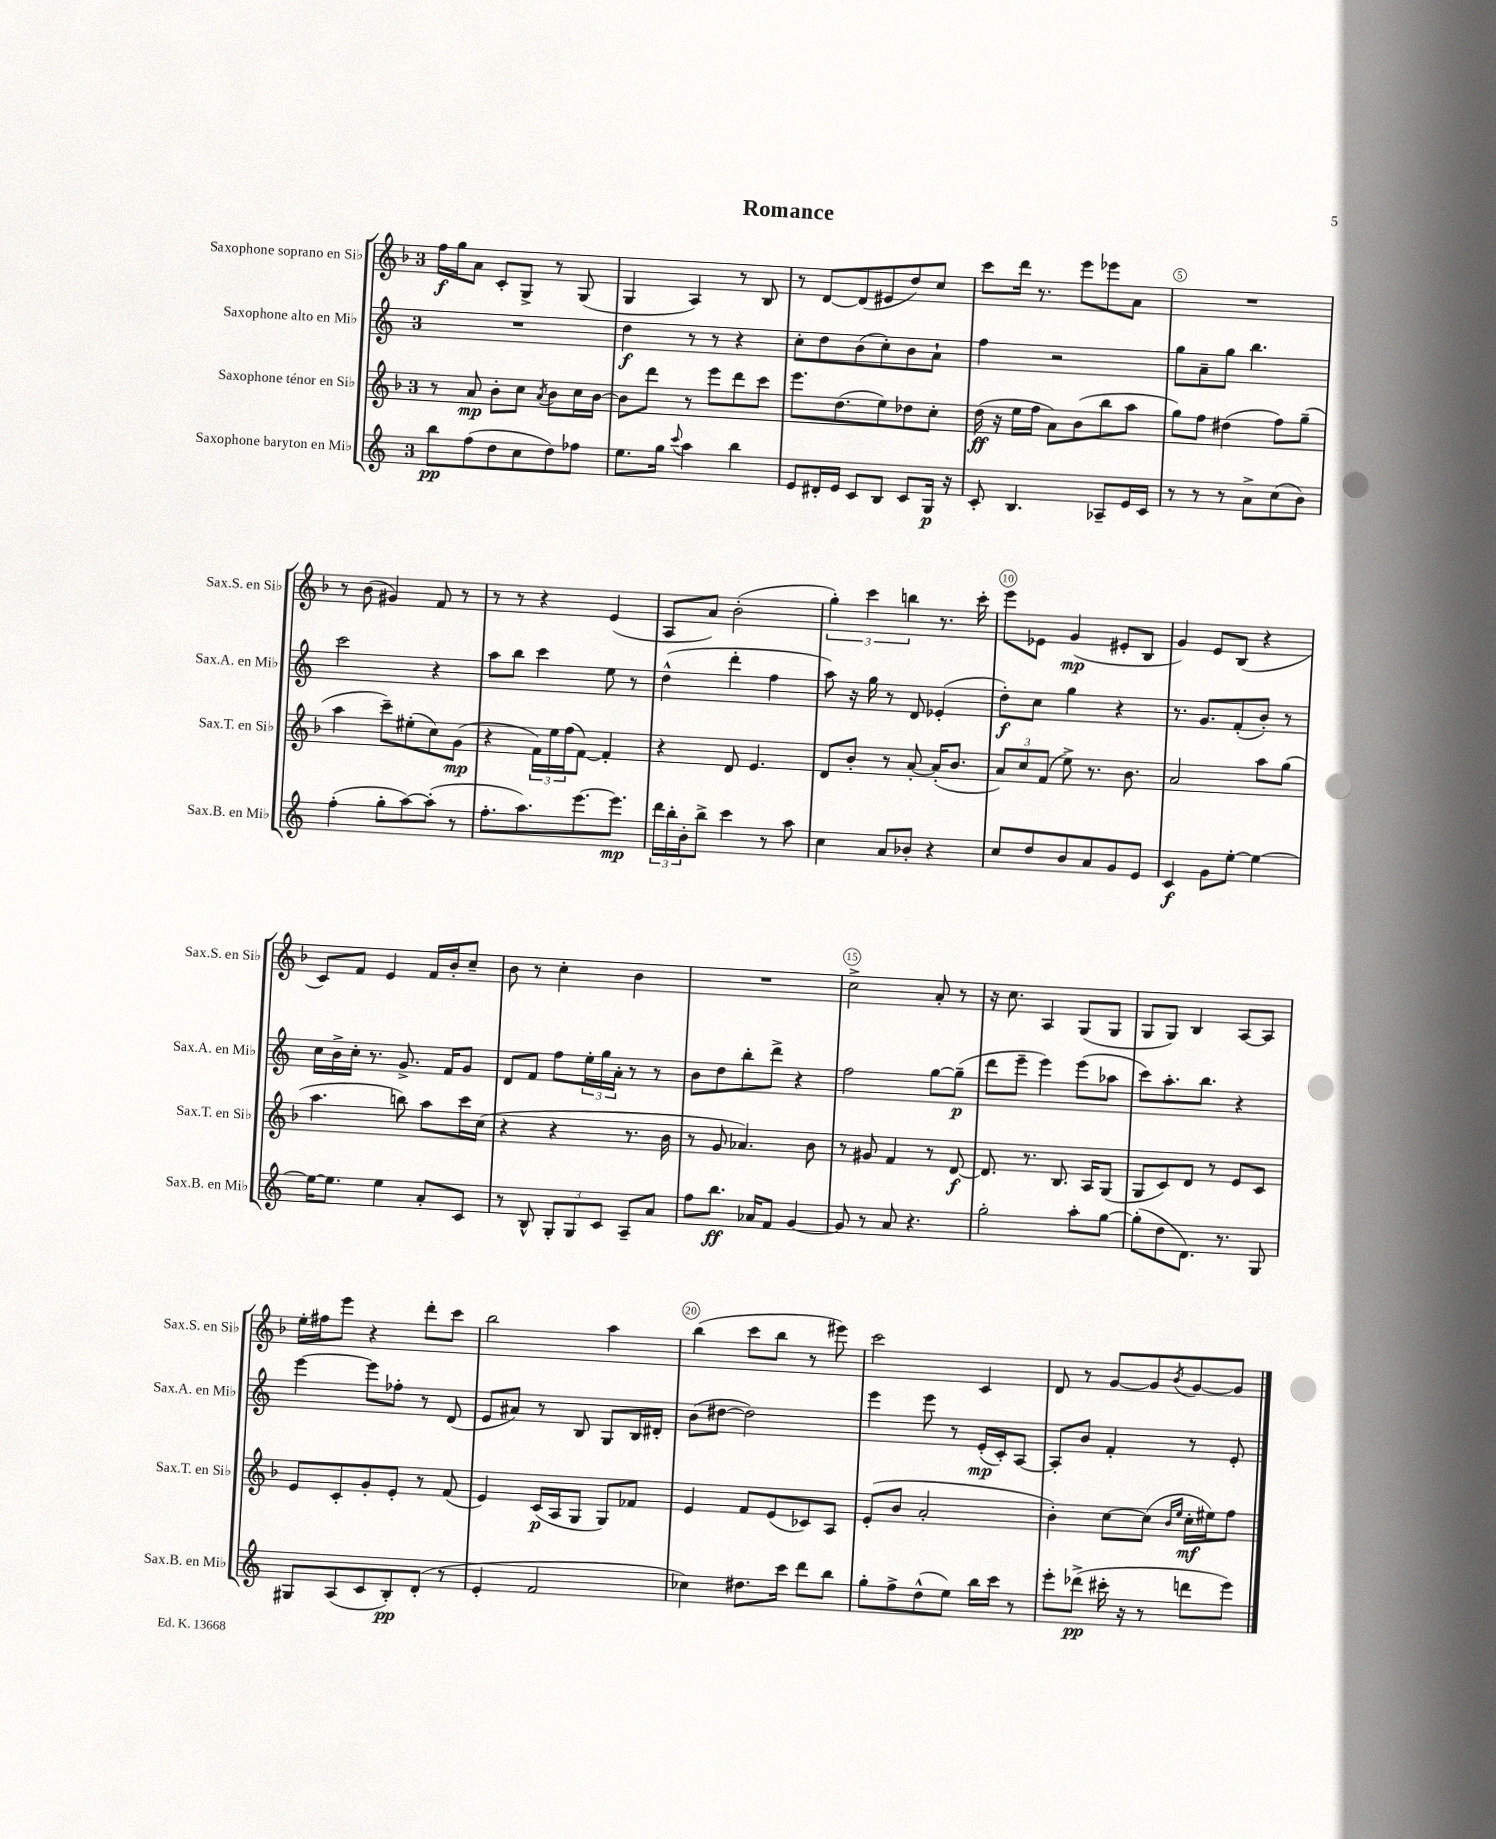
\header { title = "Romance" }
<<
\new StaffGroup <<
\new Staff = "s0" \with { instrumentName = "Saxophone soprano en Sib" shortInstrumentName = "Sax.S. en Sib" } {
    \clef treble \key f \major \once \override Staff.TimeSignature.style = #'single-digit \time 3/4
    f''16\f g''16 a'8 c'8-. g8-> r8 g8( |
    g4 a4) r8 bes8 |
    r8 d'8~ d'8( eis'8 d''8) c''8 |
    c'''8 d'''16 r8. e'''8 ees'''8 a'8 |
    R2. |
    r8 bes'8( gis'4) f'8 r8 |
    r8 r8 r4 e'4( |
    a8 a'8) bes'2-.( |
    \tuplet 3/2 { g''4-.) c'''4 b''4 } r8. c'''16-. |
    e'''8 ees'8 g'4\mp( eis'8-. bes8 |
    g'4) e'8 bes8( r4 |
    c'8) f'8 e'4 f'16 bes'16-. c''8-- |
    bes'8 r8 c''4-. bes'4 |
    R2. |
    c''2-> a'8-. r8 |
    r16 c''8. a4 g8( g8 |
    g8 g8) bes4 a8~ a8 |
    e''16-. fis''16 e'''8 r4 d'''8-. c'''8 |
    bes''2 a''4 |
    bes''4( c'''8 bes''8 r8 eis'''8) |
    c'''2 c'4 |
    d'8 r8 g'8~ g'8 \acciaccatura { bes'8 } g'8~ g'8 \bar "|." |
}
\new Staff = "s1" \with { instrumentName = "Saxophone alto en Mib" shortInstrumentName = "Sax.A. en Mib" } {
    \clef treble \key c \major \once \override Staff.TimeSignature.style = #'single-digit \time 3/4
    R2. |
    d''4\f r8 r8 r4 |
    c''8-. d''8 b'8( c''8-.) b'8 a'8-! |
    f''4 r2 |
    g''8 a'8-- g''8 b''4. |
    c'''2 r4 |
    a''8 b''8 c'''4 e''8 r8 |
    d''4-^( d'''4-. f''4 |
    a''8) r16 g''16 r8 d'8 ees'4-.( |
    d''8-.\f) c''8 g''4 r4 |
    r8. g'8. f'8-.( b'8-.) r8 |
    c''16 b'16-> c''16-. r8. g'8.-> f'16 g'8 |
    d'8 f'8 f''8 \tuplet 3/2 { e''16-. g''16 a'16-. } r8 r8 |
    b'8 d''8 b''8-. d'''8-> r4 |
    f''2 g''8~ g''8--\p( |
    d'''8 e'''8-- e'''4) e'''8( aes''8 |
    c'''8) a''8.-. b''8. r4 |
    e'''4~ e'''8 fes''8-. r8 d'8( |
    e'8 ais'8) r8 b8 g8 b16 dis'16-. |
    b'8( dis''8~ dis''2) |
    e'''4 e'''8 r8 e'16-.\mp( c'16-.) a8~ |
    a8-. b'8 f'4-. r8 e'8-. \bar "|." |
}
\new Staff = "s2" \with { instrumentName = "Saxophone ténor en Sib" shortInstrumentName = "Sax.T. en Sib" } {
    \clef treble \key f \major \once \override Staff.TimeSignature.style = #'single-digit \time 3/4
    r8 a'8\mp bes'8-. c''8 \acciaccatura { a'8 } bes'8 c''16 bes'16~ |
    bes'8 d'''8 r8 e'''8 d'''8 c'''8 |
    e'''8. d''8.( e''8) des''8 c''8-. |
    d''16\ff( r16 e''16 f''16 a'8) bes'8( bes''8 a''8 |
    g''8) f''8 dis''4( f''8) g''8--( |
    a''4 c'''8--) eis''8-.( c''8) g'8\mp( |
    r4 \tuplet 3/2 { f'16) e''16 f''16( } f'8~) f'4-. |
    r4 d'8 e'4. |
    d'8 bes'8-. r8 a'8~-. a'16-.( bes'8. |
    \tuplet 3/2 { a'8) c''8 f'8( } e''8->) r8. bes'8. |
    a'2 a''8 g''8( |
    a''4. b''8) a''8 c'''16 c''16( |
    r4 r4 r8. bes'16 |
    r8 g'8 aes'4.) bes'8 |
    r8 gis'8 f'4 r8 d'8~\f |
    d'8. r8. bes8. a16 g8( |
    g8 c'8) d'8 r8 e'8 c'8 |
    e'8 c'8-. g'8-. e'8-. r8 f'8( |
    e'4) c'16\p( a16 g8 g8) fes'8 |
    e'4 f'8 e'8( ces'8) a8 |
    e'8-.( bes'8 a'2-. |
    bes'4-.) c''8~ c''8( \grace { bes'16 e''16 } c''16-.\mf eis''16) f''8 \bar "|." |
}
\new Staff = "s3" \with { instrumentName = "Saxophone baryton en Mib" shortInstrumentName = "Sax.B. en Mib" } {
    \clef treble \key c \major \once \override Staff.TimeSignature.style = #'single-digit \time 3/4
    b''8\pp f''8( d''8 c''8 d''8) fes''8 |
    e''8. g''16 \appoggiatura { c'''8 } a''4 b''4 |
    e'8 dis'16-. e'16 c'8 b8 c'8 g16\p r16 |
    c'8-. b4. aes8-- e'16 c'16 |
    r8 r8 r8 a'8-> c''8( b'8) |
    f''4-.( g''8-. a''8~) a''8-.( r8 |
    f''8.-. a''8.) e'''8.~ e'''8.\mp |
    \tuplet 3/2 { d'''16 b''16-. b'16-. } b''8-> c'''4 r8 a''8 |
    c''4 a'8 bes'8-. r4 |
    c''8 d''8 b'8 a'8 g'8 e'8 |
    c'4\f g'8 e''8~-. e''4~ |
    e''16~ e''8. e''4 a'8-. c'8 |
    r8 b8-^ \tuplet 3/2 { g8-. g8 c'8 } a8-- a'8 |
    f''8 b''8.\ff aes'16 f'8 g'4~ |
    g'8 r8 a'8 r4. |
    g''2-. a''8-. g''8~ |
    g''8-.( d''8 d'8.) r8. g8 |
    gis8 a8( c'8 b8-.\pp) d'8-.( r8 |
    e'4-. f'2 |
    ces''4) dis''8. c'''16 d'''8 b''8 |
    g''8-. f''8-> d''8-^( e''8) b''16 c'''16 r8 |
    e'''8-. des'''8->\pp( cis'''16-. r16 r8 d'''8 e'''8) \bar "|." |
}
>>
>>
\layout { \context { \Score \override BarNumber.break-visibility = ##(#f #t #t) barNumberVisibility = #(every-nth-bar-number-visible 5) \override BarNumber.stencil = #(make-stencil-circler 0.1 0.3 ly:text-interface::print) } }
